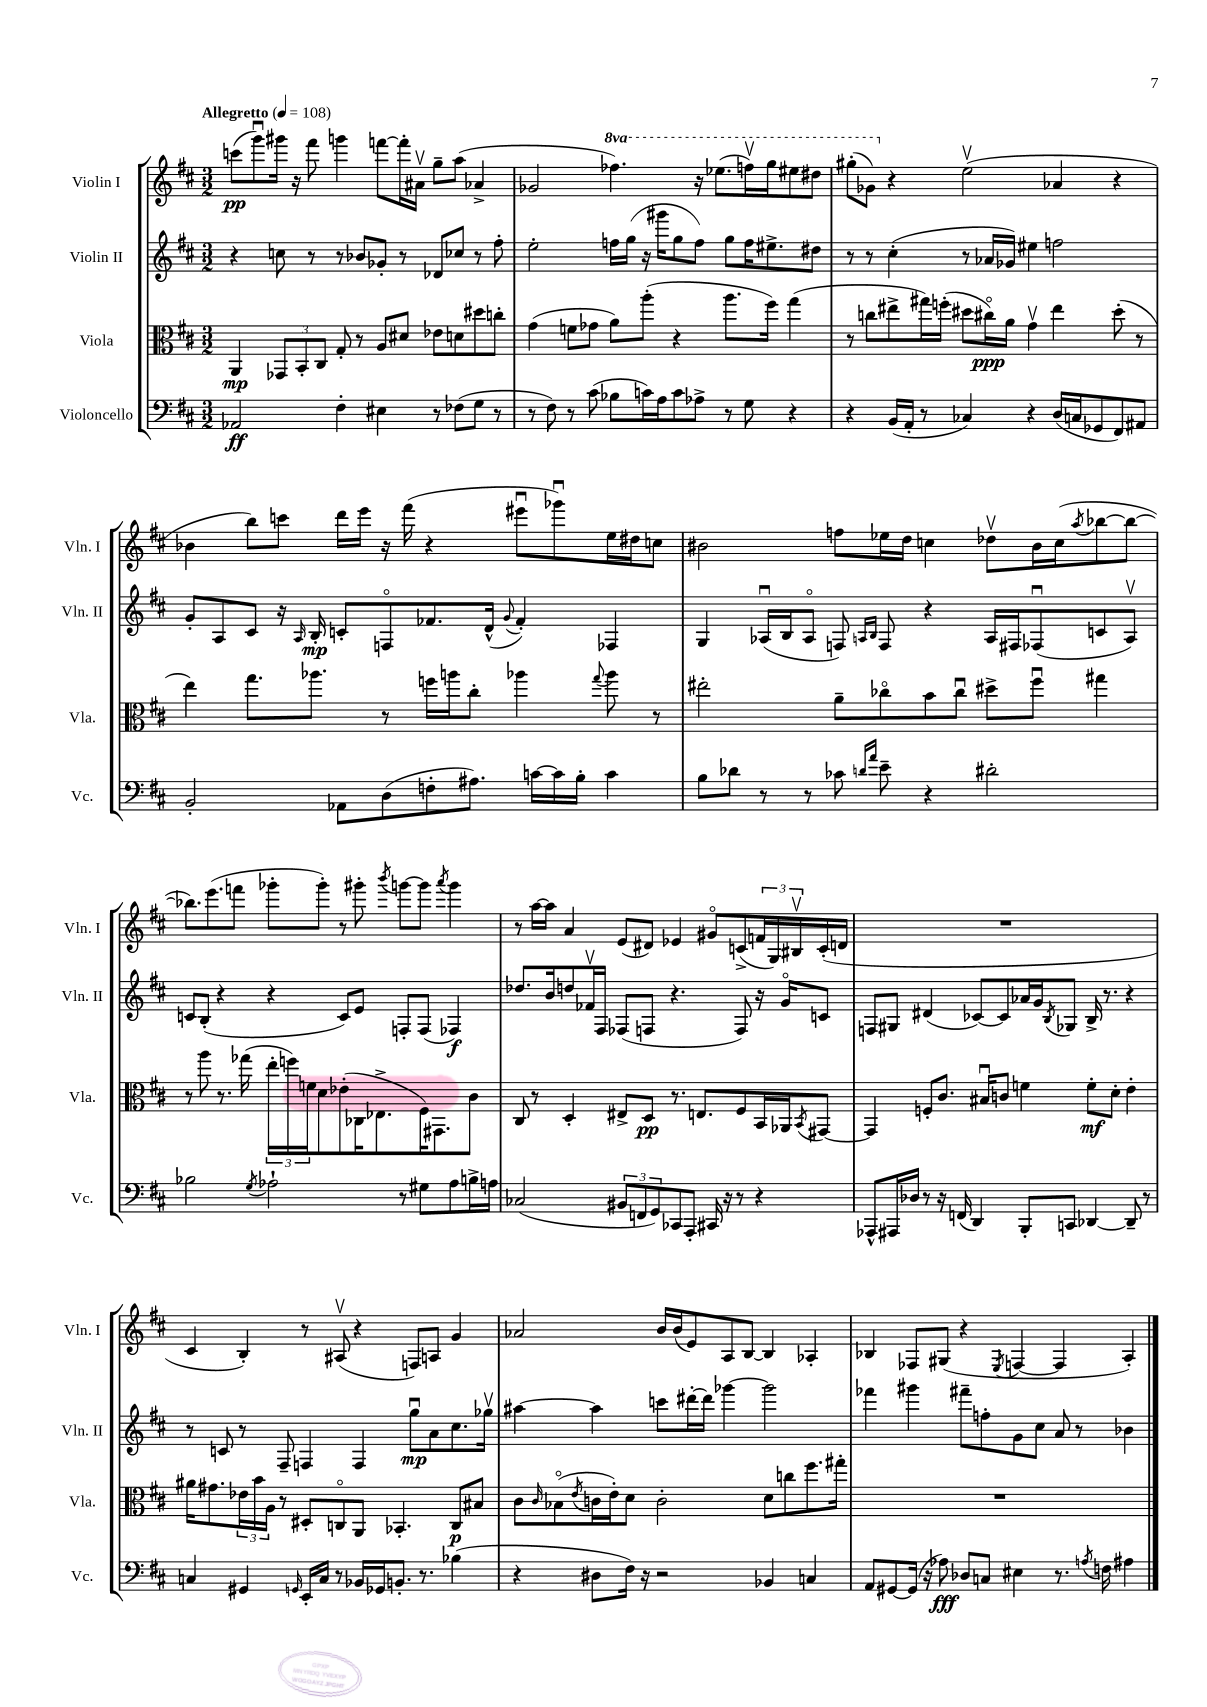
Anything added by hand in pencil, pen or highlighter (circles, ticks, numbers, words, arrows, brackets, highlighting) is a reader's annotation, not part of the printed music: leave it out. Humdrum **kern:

**kern	**kern	**kern	**kern
*staff4	*staff3	*staff2	*staff1
*clefF4	*clefC3	*clefG2	*clefG2
*k[f#c#]	*k[f#c#]	*k[f#c#]	*k[f#c#]
*M3/2	*M3/2	*M3/2	*M3/2
*MM108	*MM108	*MM108	*MM108
2AA-	4AA	4r	(8ccc
.	.	.	8gggu)
.	12GG-	8cc	16ggg#
.	.	.	16r
.	12BB'	.	.
.	.	8r	8fff#
.	12C#	.	.
4F#'	8G'	8r	4ggg
.	8r	8b-	.
4E#	8A	8g-'	[8fff
.	8d#	8r	16fff']
.	.	.	16a#v
8r	8e-	8d-	8gg~
(8F-	8d	8cc-	(8aa
8G	8dd#	8r	4a-^
8r	8cc'	8ff#'	.
=	=	=	=
8r	(4g	2ee'	2g-
8F#)	.	.	.
8r	8f	.	.
(8c#	8g-	.	.
8B-	8a)	16ff	4.fff-)
.	.	(16gg	.
16c)	(8aa'	16r	.
16A	.	16ggg#	.
8c	4r	8gg	.
8A-^	.	8ff)	16r
.	.	.	(8.eee-
8r	8.aa	8gg	.
8G	.	16ff	16fffv)
.	16ff#)	8.ee#^	16ggg
4r	(4gg	.	8eee#
.	.	8dd#	8ddd#
=	=	=	=
4r	8r	8r	(8ggg#'
.	8cc	8r	8gg-)
(16BB	8ee#^	(4cc#'	4r
16AA'	.	.	.
8r	16gg#)	.	.
.	(16ff'	.	.
4C-)	8dd#	8r	(2eev
.	16cc#o)	16a-	.
.	16a	16g-)	.
4r	4gv	4ee#	.
(16D	4ee#	2ff	4a-
16C	.	.	.
8GG-	.	.	.
8FF#)	(8dd#'	.	4r
8AA#	8r	.	.
=	=	=	=
2BB'	4ee)	8g'	4b-
.	.	8A	.
.	8.gg	8c#	8bb)
.	.	16r	8ccc
.	.	16qqA	.
.	8.aa-	16B'	.
8AA-	.	8c'	16ddd
.	.	.	16eee
(8D	8r	8Fo	16r
.	.	.	(16fff#
8F'	16ff	8.f-	4r
.	16aa	.	.
8.A#)	8cc#'	.	.
.	.	(16d^^	.
.	.	8qqg	.
.	4aa-	4f-')	8eee#u
[16c	.	.	.
16c]	.	.	8ggg-u)
16B'	.	.	.
.	8qqgg	.	.
4c	8aa-	4F-	16ee
.	.	.	16dd#
.	8r	.	8cc
=	=	=	=
8B	2ee#'	4G	2b#
8d-	.	.	.
8r	.	(16A-u	.
.	.	16B	.
8r	.	8A-o	.
8c-	8a~	8F)	8ff
16qqd	.	16qqA	.
16qqa	.	16qqB	.
8e~	8cc-o	8F	16ee-
.	.	.	16dd
4r	8b	4r	4cc
.	8cc-u	.	.
2d#'	8dd#^	16A	8dd-v
.	.	16F#	.
.	8ff#u	(8F-u	16b#
.	.	.	(16cc
.	.	.	8qaa
.	4gg#	8c	[8bb-
.	.	8Av)	8bb-_
=	=	=	=
2B-	8r	8c	8.bb-])
.	8aa	(8B'	.
.	.	.	(8.eee
.	8.r	4r	.
.	.	.	8fff
.	(16gg-	.	.
8qG	.	.	.
2A-`	24ee'	4r	8ggg-'
.	24ff)	.	.
.	24f	.	.
.	8d	.	8ggg-')
.	(8e-'	8c)	8r
.	16C-	8e	8ggg#'
.	8.E-^	.	.
.	.	.	8qbbb
8r	.	8F'	[8ggg
8G#	16F#)	(8F	8ggg]
.	8.GG#	.	.
.	.	.	8qaaa
8A-	.	4F-)	4ggg
16B^	8c#	.	.
16A	.	.	.
=	=	=	=
(2C-	8C#	8.dd-	8r
.	8r	.	[16aa
.	.	16b	16aa]
.	4D'	8dd	4a
.	.	16f-v	.
.	.	16F#	.
12BB#	8E#^	(8F-	(8e
12FF	.	.	.
.	8D	8F	8d#)
12GG)	.	.	.
8CC-	8.r	4.r	4e-
8AAA'	.	.	.
.	8.E	.	.
16CC#	.	.	8g#o
16r	.	.	.
8r	8F#	8F)	(8c^
4r	16BB	16r	24f
.	.	.	24G)
.	16AA-	16go	.
.	.	.	24B#v
.	8qBB	.	.
.	[8GG#	8c	(16c'
.	.	.	16d
=	=	=	=
8AAA-^^	4GG#]	8F	1.r
16AAA#	.	8G#	.
16D-	.	.	.
8r	8F'	(4d#	.
16r	8.c#	.	.
(16FF	.	.	.
4DD)	.	[8c-)	.
.	16B#u	.	.
.	8c	8c-]	.
8BBB'	4f	16a-	.
.	.	16g	.
.	.	8qB	.
8CC	.	8G-	.
[4DD-	8f'	16B^	.
.	.	8.r	.
.	8d'	.	.
8DD-~]	4e'	4r	.
8r	.	.	.
=	=	=	=
4C	16a#	8r	4c#
.	8.g#	.	.
.	.	8c	.
4GG#	24e-	8r	4B')
.	24b	.	.
.	24A	.	.
.	8r	8F#~	.
16qqGG	.	.	.
16EE'	8D#'	4F	8r
16C	.	.	.
8r	8Co	.	(8A#v
16BB-	8AA	4F	4r
16GG-	.	.	.
8.BB'	4.BB-'	.	.
.	.	8ggu	8F)
8.r	.	.	.
.	.	8a	8A
(4B-	8C	8.cc#	4g
.	8B#	.	.
.	.	16gg-v	.
=	=	=	=
4r	8c#	[4aa#	2a-
.	16qqc#	.	.
.	(8B-o	.	.
.	8qe	.	.
8D#	16c	4aa#]	.
.	16e')	.	.
16F#)	8d	.	.
16r	.	.	.
2r	2c'	8ccc	16b
.	.	.	(16b
.	.	[16ddd#'	8e)
.	.	16ddd#]	.
.	.	[4ggg-	8A
.	.	.	[8B
4BB-	8d	2ggg-]	4B]
.	8cc	.	.
4C	8.ff#	.	4A-'
.	16gg#'	.	.
=	=	=	=
8AA	1.r	4fff-	4B-
[8GG#	.	.	.
(16GG#]	.	4ggg#	8F-
16r	.	.	.
8A-)	.	.	(8G#
8D-	.	8fff#~	4r
8C	.	8ff'	.
.	.	.	8qE
4E#	.	8g	[4F
.	.	8cc#	.
8.r	.	8a	4F]
.	.	8r	.
8qA	.	.	.
16F	.	.	.
4A#	.	4b-	4A')
==	==	==	==
*-	*-	*-	*-
